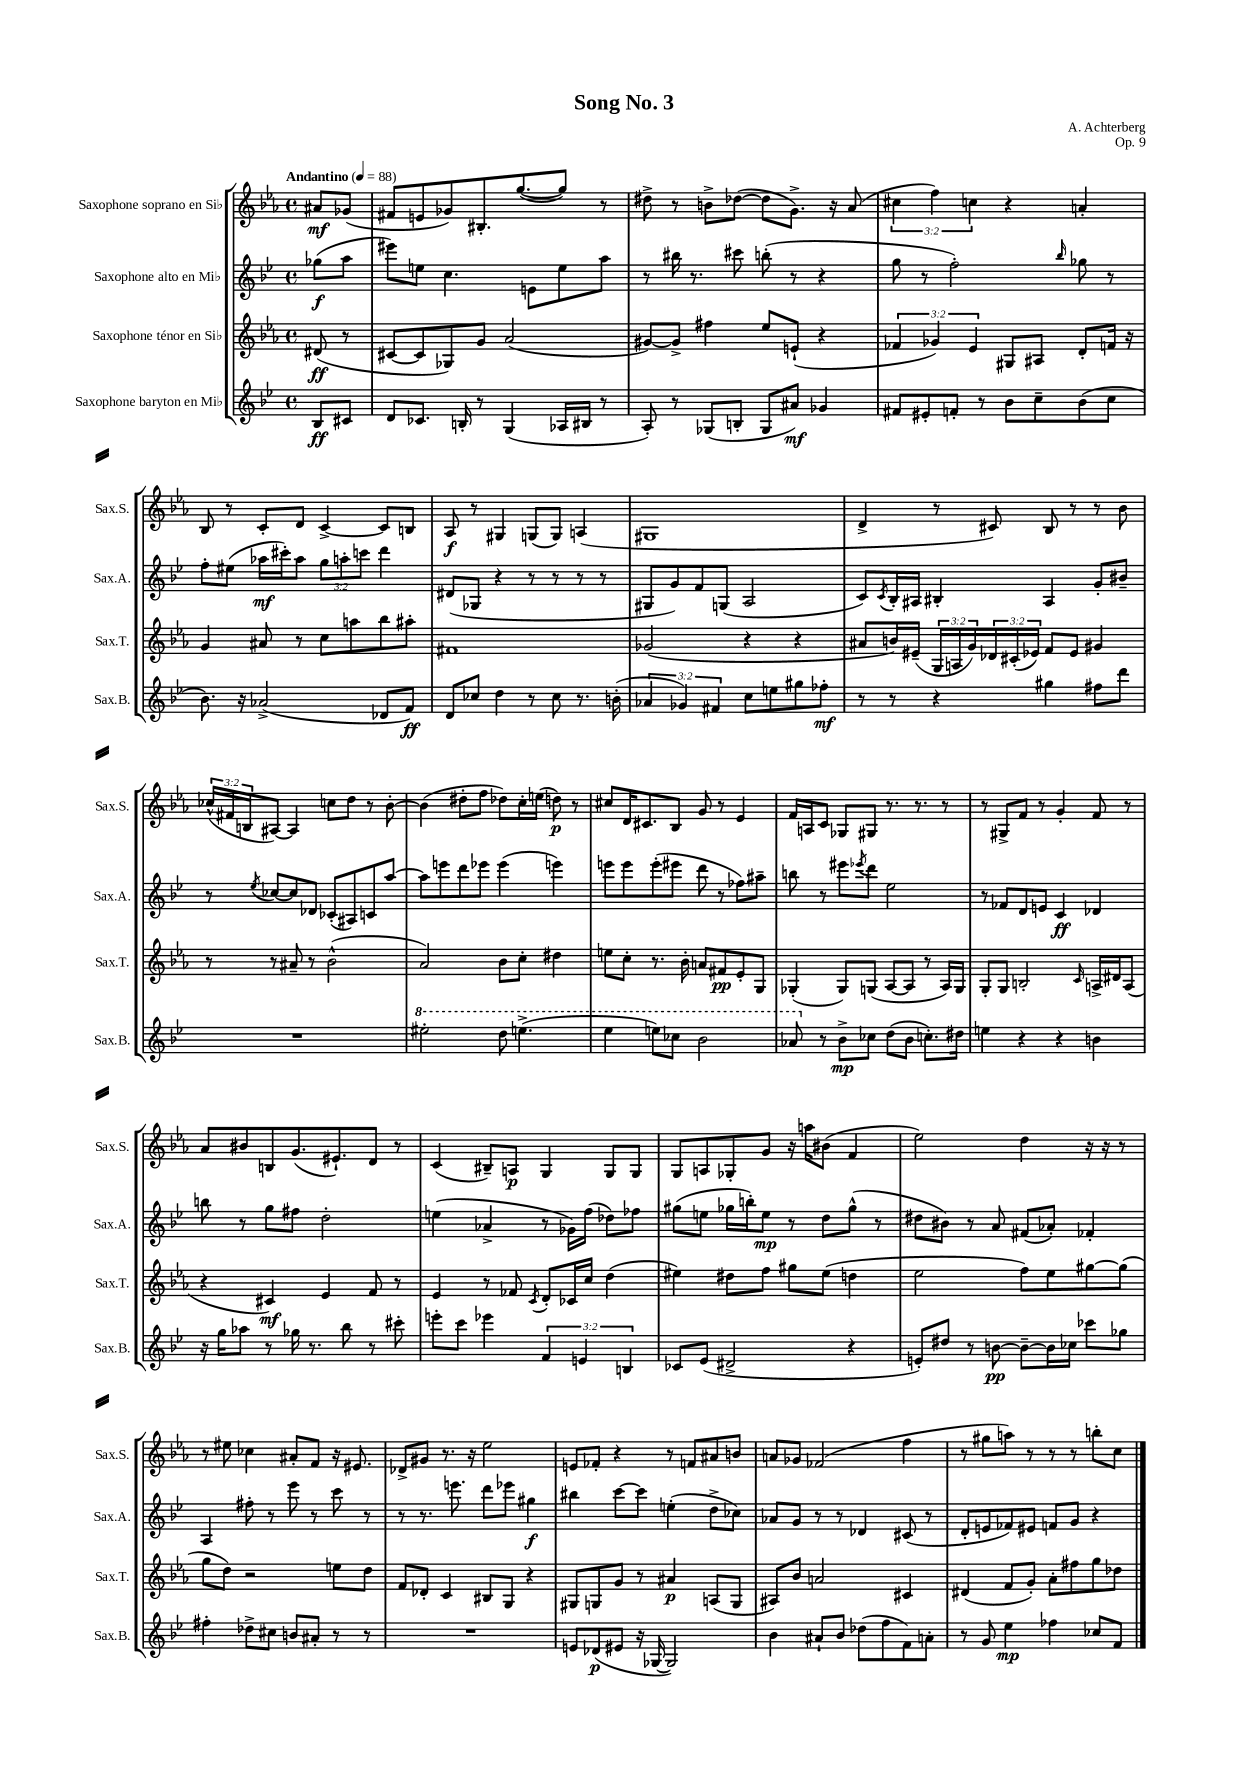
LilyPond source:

\header { title = "Song No. 3" composer = "A. Achterberg" opus = "Op. 9" }
<<
\new StaffGroup <<
\new Staff = "s0" \with { instrumentName = "Saxophone soprano en Sib" shortInstrumentName = "Sax.S." } {
    \clef treble \key ees \major \defaultTimeSignature \time 4/4 \override Staff.TupletNumber.text = #tuplet-number::calc-fraction-text \partial 4 \tempo "Andantino" 4 = 88
    ais'8\mf ges'8( |
    fis'8 e'8 ges'8) bis8.-. g''8.~( g''8) r8 |
    dis''8-> r8 b'8-> des''8~( des''8 g'8.->) r16 aes'8( |
    \tuplet 3/2 { cis''4 f''4) c''4 } r4 a'4-. |
    bes8 r8 c'8-. d'8 c'4~-> c'8 b8 |
    aes8\f r8 gis4 g8( g8) a4( |
    gis1 |
    d'4-> r8 cis'8) bes8 r8 r8 bes'8 |
    \tuplet 3/2 { ces''16-^( fis'16 b16 } ais8~) ais4 c''8 d''8 r8 bes'8~-. |
    bes'4( dis''8-. f''8 des''8) c''16-. e''16( d''8\p) r8 |
    cis''8 d'16 cis'8. bes8 g'8 r8 ees'4 |
    f'16 a16 c'8 ges8 gis8 r8. r8. r8 |
    r8 gis8-> f'8 r8 g'4-. f'8 r8 |
    aes'8 bis'8 b8 g'8.( eis'8.-!) d'8 r8 |
    c'4( bis8--) a8\p g4 g8 g8 |
    g8 a8 ges8-. g'8 r16 a''16 bis'8( f'4 |
    ees''2) d''4 r16 r16 r8 |
    r8 eis''8 ces''4 ais'8-. f'8 r16 eis'8. |
    des'8-> gis'8 r8. r16 ees''2 |
    e'8 fes'8-. r4 r8 f'8 ais'8 b'8 |
    a'8 ges'8 fes'2( f''4 |
    r8 gis''8 a''8) r8 r8 r8 b''8-. c''8 \bar "|." |
}
\new Staff = "s1" \with { instrumentName = "Saxophone alto en Mib" shortInstrumentName = "Sax.A." } {
    \clef treble \key bes \major \defaultTimeSignature \time 4/4 \override Staff.TupletNumber.text = #tuplet-number::calc-fraction-text \partial 4
    ges''8\f( a''8 |
    eis'''8) e''8 c''4. e'8 e''8 a''8 |
    r8 bis''16 r8. cis'''8 b''8-.( r8 r4 |
    g''8 r8 f''2-.) \grace { bes''16 } ges''8 r8 |
    f''8-. eis''8( aes''16\mf cis'''16-.) aes''8 \tuplet 3/2 { g''8 a''8-. c'''8 } d'''4 |
    dis'8( ges8 r4 r8 r8 r8 r8 |
    gis8 g'8) f'8 g8( a2 |
    c'8) \acciaccatura { c'8 } bes16-. ais16 bis4-. ais4 g'8-. bis'8-- |
    r8 \acciaccatura { ees''8 } ces''8~ ces''8 des'8 ces'8-.( ais8) c'8 a''8~ |
    a''8 e'''8 d'''8 ees'''8 ees'''4( e'''4) |
    e'''8 e'''8 e'''8-.( eis'''8 d'''8 r8 fes''8) ais''8-- |
    b''8 r8 eis'''8 \acciaccatura { ees'''8 } d'''8 ees''2 |
    r8 fes'8 d'8 e'8 c'4\ff des'4 |
    b''8 r8 g''8 fis''8 d''2-. |
    e''4( aes'4-> r8 ges'16) f''16( des''8) fes''8 |
    gis''8( e''8 ges''16 b''16-.) e''8\mp r8 d''8 ges''8-^( r8 |
    dis''8 bis'8) r8 a'8 fis'8( aes'8-.) fes'4-. |
    a4 fis''8-. r8 ees'''8 r8 c'''8 r8 |
    r8 r8. e'''8. d'''8 ees'''8 gis''4\f |
    bis''4 c'''8~ c'''8 e''4-.( d''8-> ces''8) |
    aes'8 g'8 r8 r8 des'4 cis'8( r8 |
    d'8-. e'8 fes'8) eis'8 f'8 g'8 r4 \bar "|." |
}
\new Staff = "s2" \with { instrumentName = "Saxophone ténor en Sib" shortInstrumentName = "Sax.T." } {
    \clef treble \key ees \major \defaultTimeSignature \time 4/4 \override Staff.TupletNumber.text = #tuplet-number::calc-fraction-text \partial 4
    dis'8\ff( r8 |
    cis'8~ cis'8 ges8) g'8 aes'2( |
    gis'8~) gis'8-> fis''4 ees''8 e'8-!( r4 |
    \tuplet 3/2 { fes'4 ges'4) ees'4 } gis8 ais8 d'8-. f'16 r16 |
    g'4 ais'8 r8 c''8 a''8 bes''8 ais''8-. |
    fis'1 |
    ges'2( r4 r4 |
    ais'8 b'16) eis'16--( \tuplet 3/2 { g16 a16 g'16) } \tuplet 3/2 { des'16 cis'16-.( ees'16) } f'8 ees'8 gis'4 |
    r8 r8 ais'8-- r8 bes'2-^( |
    aes'2) bes'8 c''8-. dis''4 |
    e''8 c''8-. r8. bes'16-. a'8 fis'8\pp ees'8-. g8 |
    ges4-.( ges8) g8( aes8~ aes8 r8 aes16) g16 |
    g8-. g8 b2-. \grace { c'16 } a16-> dis'16 a8( |
    r4 cis'4\mf) ees'4 f'8 r8 |
    ees'4 r8 fes'8 \acciaccatura { c'8 } d'8-. ces'16 c''16 d''4( |
    eis''4) dis''8 f''8 gis''8 eis''8( d''4 |
    ees''2 f''8) ees''8 gis''8~ gis''8( |
    g''8 d''8) r2 e''8 d''8 |
    f'8 des'8-. c'4 bis8 g8 r4 |
    gis8 g8 g'8 r8 ais'4\p a8( g8 |
    ais8) bes'8 a'2 cis'4 |
    dis'4( f'8 g'8-.) aes'8-. fis''8 g''8 des''8 \bar "|." |
}
\new Staff = "s3" \with { instrumentName = "Saxophone baryton en Mib" shortInstrumentName = "Sax.B." } {
    \clef treble \key bes \major \defaultTimeSignature \time 4/4 \override Staff.TupletNumber.text = #tuplet-number::calc-fraction-text \partial 4
    bes8\ff cis'8 |
    d'8 ces'8. b16-. r8 g4( aes16 bis16 r8 |
    a8-.) r8 ges8( b8-. ges8 ais'8\mf) ges'4 |
    fis'8 eis'8-. f'8-. r8 bes'8 c''8-- bes'8( c''8 |
    bes'8.) r16 aes'2->( des'8 f'8\ff) |
    d'8 ces''8 d''4 r8 ces''8 r8. b'16-.( |
    \tuplet 3/2 { aes'4 ges'4) fis'4 } c''8 e''8 gis''8 fes''8-.\mf |
    r8 r8 r4 gis''4 fis''8 d'''8 |
    R1 |
    \ottava #1 eis'''2-. d'''8 e'''4.->( |
    ees'''4 e'''8) ces'''8 bes''2 |
    aes''8 \ottava #0 r8 bes'8->\mp ces''8 d''8( bes'8 c''8.-.) dis''16 |
    e''4 r4 r4 b'4 |
    r16 g''16 aes''8 r8 ges''16 r8. bes''8 r8 cis'''8-. |
    e'''8-. c'''8 ees'''4 \tuplet 3/2 { f'4 e'4 b4 } |
    ces'8 ees'8( dis'2-> r4 |
    e'8-.) dis''8 r8 b'8~\pp b'8~-- b'16 ces''16 ces'''8 ges''8 |
    fis''4-. des''8-> cis''8 b'8 ais'8-. r8 r8 |
    R1 |
    e'8 des'8\p( eis'8 r16 ges16~ ges2) |
    bes'4 ais'8-! bes'8 des''8( f''8 f'8) a'8-. |
    r8 g'8 ees''4\mp fes''4 ces''8 f'8 \bar "|." |
}
>>
>>
\layout { \context { \Score \remove "Bar_number_engraver" } }
